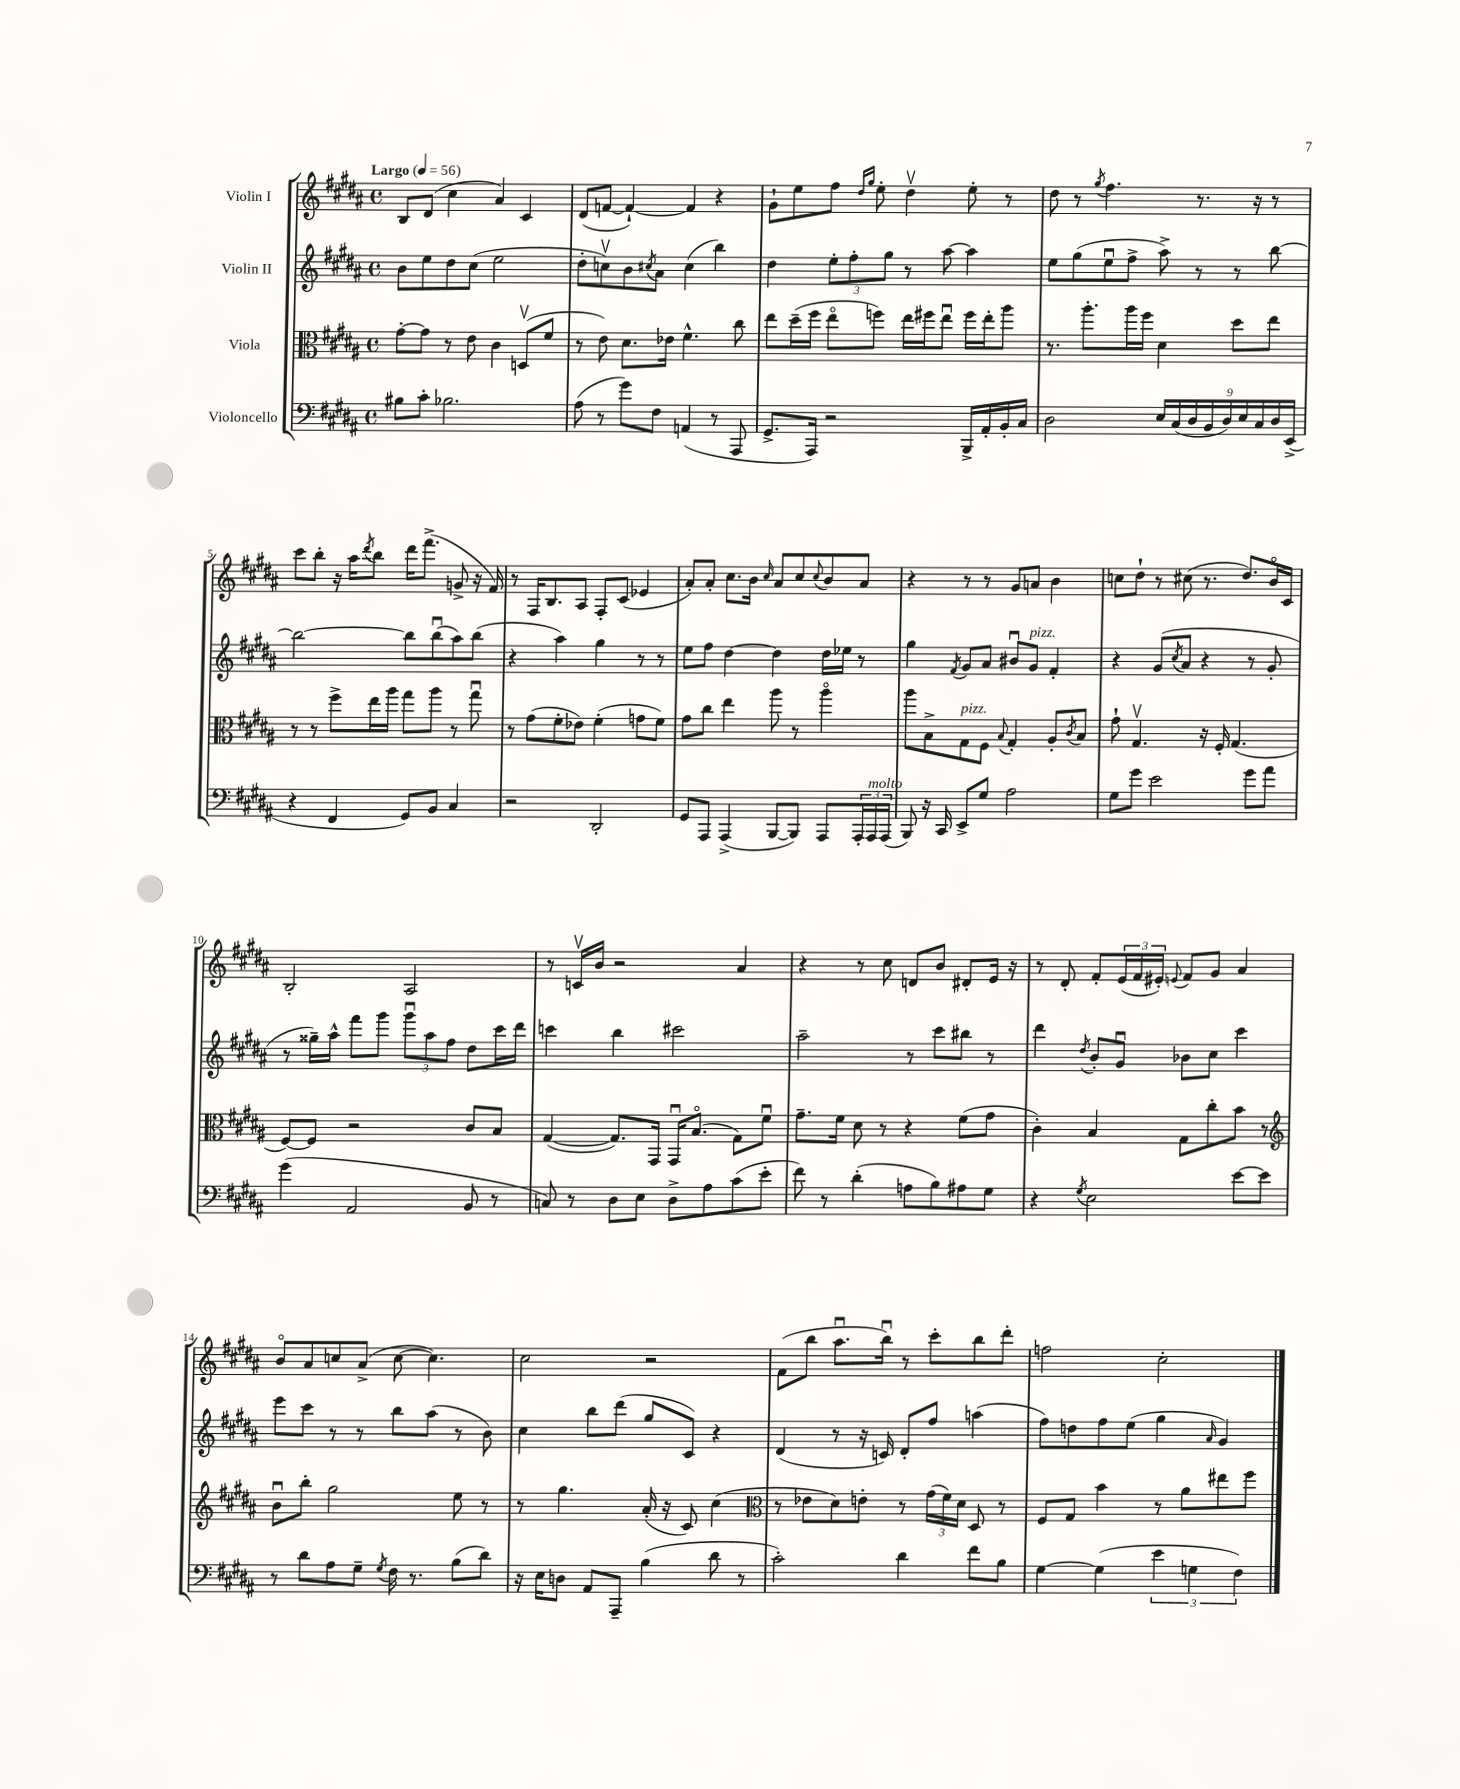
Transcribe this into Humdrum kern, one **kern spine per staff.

**kern	**kern	**kern	**kern
*staff4	*staff3	*staff2	*staff1
*clefF4	*clefC3	*clefG2	*clefG2
*k[f#c#g#d#a#]	*k[f#c#g#d#a#]	*k[f#c#g#d#a#]	*k[f#c#g#d#a#]
*M4/4	*M4/4	*M4/4	*M4/4
*met(c)	*met(c)	*met(c)	*met(c)
*MM56	*MM56	*MM56	*MM56
8B#	[8g#'	8b	8B
8c#'	8g#]	8ee	(8d#
2.B-	8r	8dd#	4cc#
.	8e	(8cc#	.
.	4c#	2ee	4a#)
.	(8Dv	.	4c#
.	8f#	.	.
=	=	=	=
(8A#	8r	8dd#'	(8d#
8r	8e)	8ccv)	[8f
8g#)	8.d#	8b	4f`_)
.	.	8qcc#	.
8F#	.	8a#	.
.	16e-	.	.
(4AA	4.f#^^	(4cc#	4f]
8r	.	4bb)	4r
8AAA#	8cc#	.	.
=	=	=	=
8.GG#^	8ee	4dd#	8g#`
.	(16dd#~	.	8ee
16AAA#)	16ff#	.	.
2r	8eeo	12ee'	8ff#
.	.	12ff#'	.
.	.	.	16qqdd#
.	.	.	16qqgg#
.	8ff)	.	8ee'
.	.	12gg#	.
.	16ee	8r	4dd#v
.	16ff#	.	.
.	8eeu	[8aa#	.
16BBB^	16ff#	4aa#]	8ee'
16AA#'	16ee'	.	.
16BB'	8aa#	.	8r
16C#	.	.	.
=	=	=	=
2D#	8.r	8ee	8dd#
.	.	(8gg#	8r
.	8.aa#'	.	.
.	.	.	8qgg#
.	.	8eeu	4.ff#
.	16aa#	8ff#^	.
.	16ff#	.	.
18E	4d#	8aa#^)	.
(18C#	.	.	.
18D#	.	.	.
.	.	8r	8.r
18BB	.	.	.
18D#)	.	.	.
.	8dd#	8r	.
18E	.	.	.
.	.	.	16r
18C#	.	.	.
.	8ee	[8bb	8r
18D#	.	.	.
(18EE^	.	.	.
=	=	=	=
4r	8r	2bb_	8ccc#
.	8r	.	8bb'
4FF#	8ff#^	.	16r
.	.	.	16aa#
.	.	.	8qddd#
.	16ee	.	8bb
.	16aa#	.	.
8GG#)	8gg#	8bb]	16ddd#
.	.	.	(8.fff#^
8BB	8aa#	(8bbu	.
4C#	8r	8aa#)	8g^
.	8gg#u	(8bb	16r
.	.	.	16f#)
=	=	=	=
2r	8r	4r	8r
.	(8g#	.	16F#
.	.	.	8.B
.	8f#'	4aa#)	.
.	8e-)	.	8A#
2DD#'	(4f#'	4gg#	8F#'
.	.	.	(8c#
.	8g	8r	4e-
.	8f#)	8r	.
=	=	=	=
8GG#	8g#	8ee	8a#')
8AAA#	8cc#	8ff#	8a#'
(4AAA#^	4ee	[4dd#	8.cc#
.	.	.	16b
.	.	.	16qqcc#
[8BBB	8aa#	4dd#]	8a#
8BBB])	8r	.	8cc#
.	.	.	8qqcc#
8AAA#	4aa#o	16dd#	8b
.	.	16ee-	.
24AAA#'	.	8r	8a#
24AAA#	.	.	.
(24AAA#	.	.	.
=	=	=	=
8BBB)	8aa#	4gg#	4r
16r	8B^	.	.
16CC#	.	.	.
.	.	8qf#	.
8EE^	8G#	8g#	8r
8G#	8F#	8a#	8r
.	8qqB	.	.
2A#	4G#'	8b#u	8g#
.	.	8g#	8a
.	8A#'	4f#'	4b
.	8qc#	.	.
.	8B	.	.
=	=	=	=
8G#	8g#`	4r	8cc
8g#	4.G#v	.	8dd#`
2e	.	(8g#	8r
.	.	8qcc#	.
.	.	8a#	(8cc#
.	16r	4r	8.r
.	16F#'	.	.
.	(4.G#	.	.
.	.	.	8.dd#)
8g#	.	8r	.
8a#	.	8g#'	16bo
.	.	.	16c#
=	=	=	=
(4g#	[8F#)	8r	2B'
.	8F#]	16gg##~)	.
.	.	16aa#^^	.
2AA#	2r	8fff#	.
.	.	8ggg#	.
.	.	12ggg#u	2A#
.	.	12aa#	.
.	.	12ff#	.
8BB	8c#	8dd#	.
8r	8B	16ccc#	.
.	.	16ddd#	.
=	=	=	=
8C)	([4G#	4ccc	8r
8r	.	.	16cv
.	.	.	16b
8D#	8.G#])	4bb	2r
8E	.	.	.
.	16GG#	.	.
8D#^	16GG#u	2ccc#	.
.	(8.Bo	.	.
8A#	.	.	.
(8c#	8G#)	.	4a#
8e'	8f#u	.	.
=	=	=	=
8f#)	8.g#~	2aa#~	4r
8r	.	.	.
.	16f#	.	.
(4d#'	8d#	.	8r
.	8r	.	8cc#
8A	4r	8r	8d
8B)	.	8ccc#	8b
8A#	(8f#	8bb#	8d#'
8G#	8g#	8r	16e
.	.	.	16r
=	=	=	=
4r	4c#')	4ddd#	8r
.	.	.	8d#'
8qG#	.	8qdd#	.
2E	4B	8b'	8f#'
.	.	8g#u	(24e
.	.	.	24f#
.	.	.	24e#')
.	.	.	8qqe
.	8G#	8b-	8f#
.	8cc#'	8cc#	8g#
[8e	8b	4ccc#	4a#
8e]	8r	.	.
=	=	=	=
*	*clefG2	*	*
8r	8bu	8eee	8bo
8d#	8bb'	8ccc#	8a#
8A#	2gg#	8r	8cc
8G#~	.	8r	(8a#^
8qG#	.	.	.
16F#	.	8bb	[8cc
8.r	.	.	.
.	.	(8aa#	4.cc])
(8B	8ee	8r	.
8d#)	8r	8b)	.
=	=	=	=
16r	8r	4cc#	2cc#
16E	.	.	.
8D	4.gg#	.	.
8AA#	.	8bb	.
8AAA#~	.	(8ddd#	.
(4B	(16a#'	8gg#	2r
.	16r	.	.
.	8c#)	8c#)	.
8d#	(4cc#	4r	.
8r	.	.	.
=	=	=	=
*	*clefC3	*	*
2c#')	8r	(4d#	(8f#
.	8e-	.	8bb
.	8d#)	8r	8.aa#u
.	8e'	16r	.
.	.	16c)	16bbu)
4d#	8r	8d#'	8r
.	(24g#	8ff#	8ccc#'
.	24f#)	.	.
.	24d#	.	.
8f#	8D#	(4aa	8bb
8B	8r	.	8ddd#'
=	=	=	=
[4G#	8F#	8ff#)	2ff
.	8G#	8dd	.
(4G#]	4b	8ff#	.
.	.	(8ee	.
6e	8r	4gg#	2cc#'
.	8a#	.	.
6G	.	.	.
.	.	16qqa#	.
.	8ee#	4g#)	.
6F#)	.	.	.
.	8ff#	.	.
==	==	==	==
*-	*-	*-	*-
